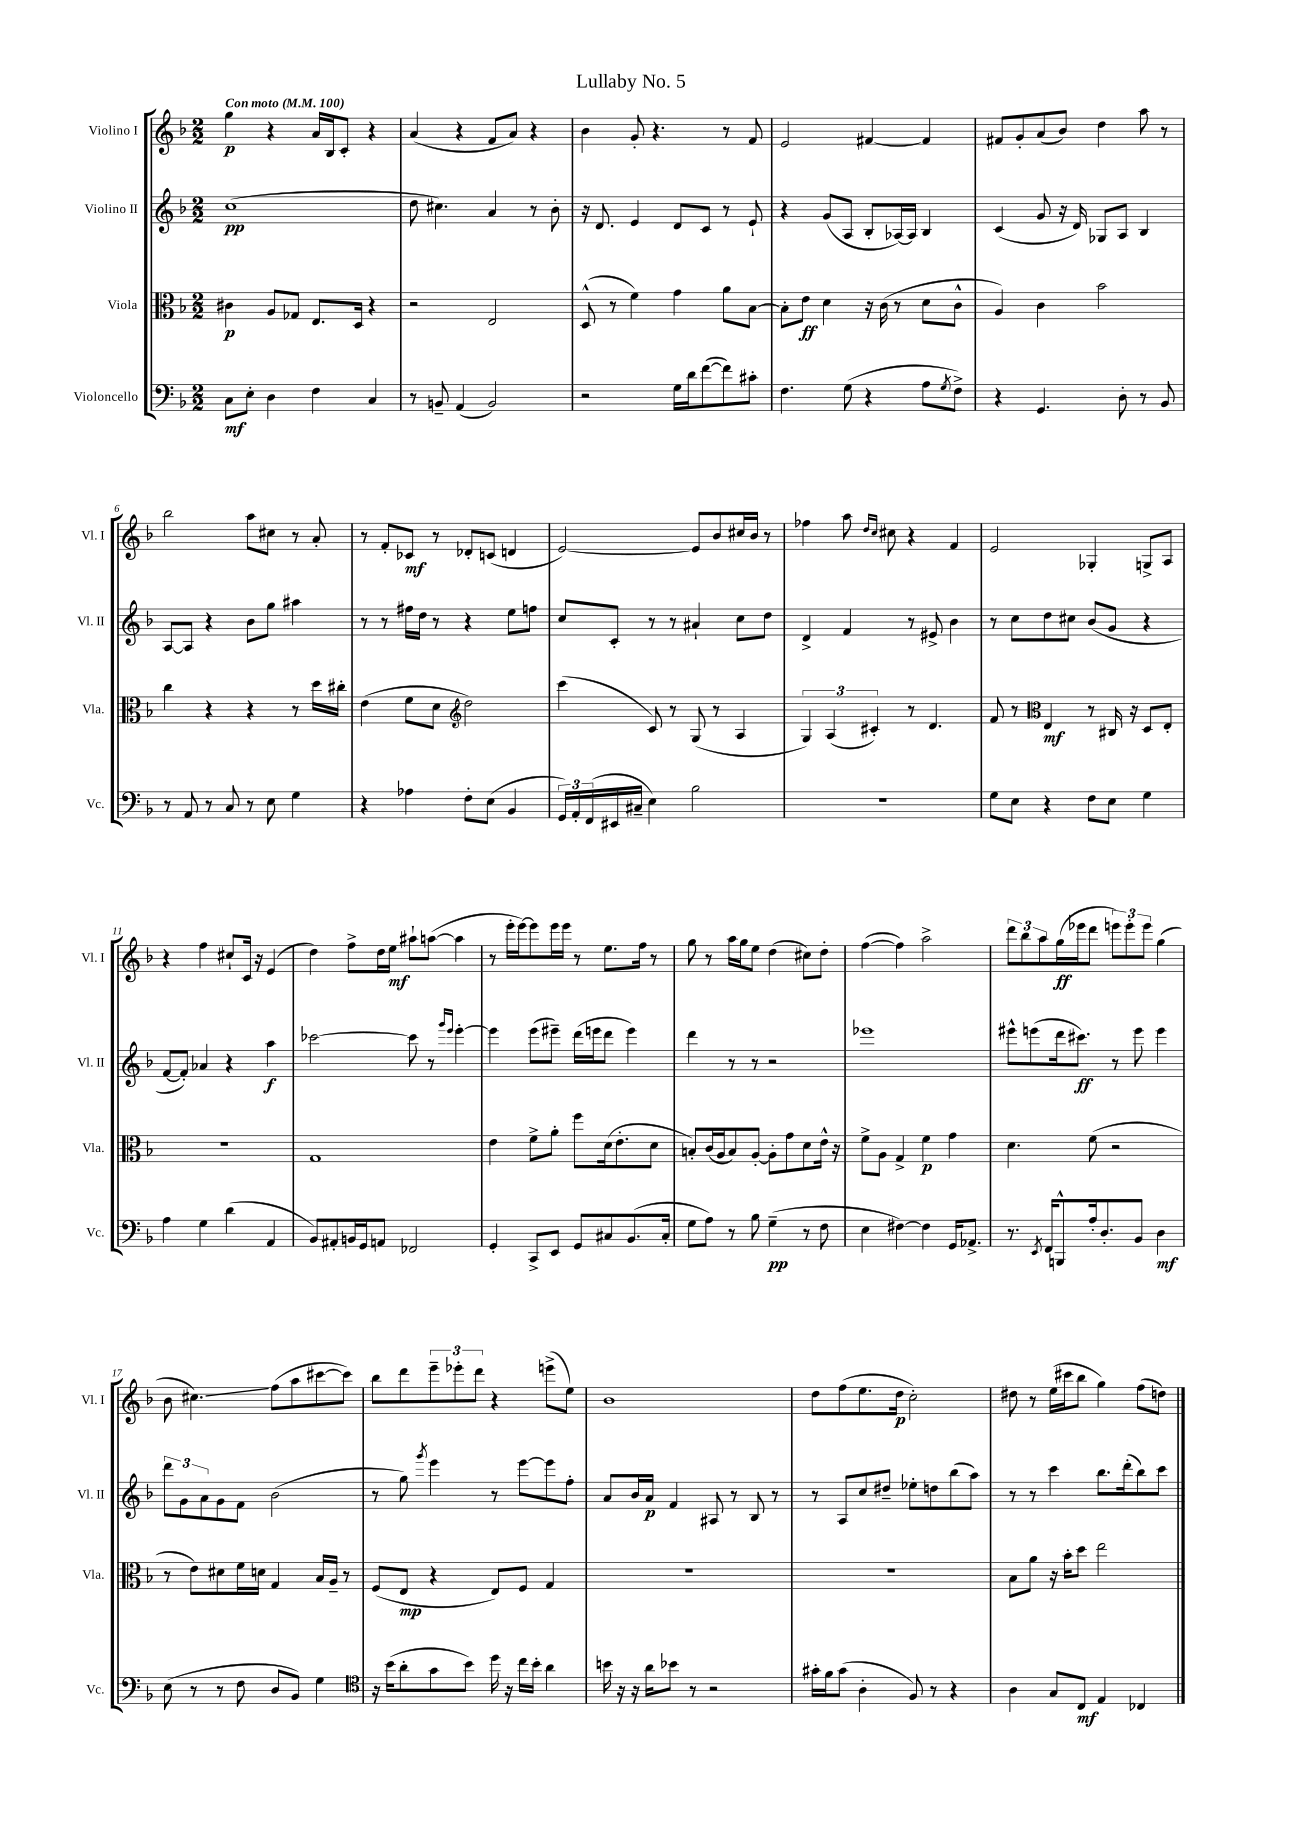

**kern	**kern	**kern	**kern
*staff4	*staff3	*staff2	*staff1
*clefF4	*clefC3	*clefG2	*clefG2
*k[b-]	*k[b-]	*k[b-]	*k[b-]
*M2/2	*M2/2	*M2/2	*M2/2
*MM100	*MM100	*MM100	*MM100
8C	4c#	(1cc	4gg
8E'	.	.	.
4D	8A	.	4r
.	8G-	.	.
4F	8.E	.	16a
.	.	.	16B-
.	.	.	8c'
.	16D	.	.
4C	4r	.	4r
=	=	=	=
8r	2r	8dd	(4a
8BB~	.	4.cc#)	.
(4AA	.	.	4r
2BB)	2E	4a	8f
.	.	.	8a)
.	.	8r	4r
.	.	8b-'	.
=	=	=	=
2r	(8D^^	16r	4b-
.	.	8.d	.
.	8r	.	.
.	4f)	4e	8g'
.	.	.	4.r
16G	4g	8d	.
16d	.	.	.
([8f	.	8c	.
8f])	8a	8r	8r
8c#'	[8B-	8e`	8f
=	=	=	=
4.F	8B-']	4r	2e
.	8e	.	.
.	4d	(8g	.
(8G	.	8A	.
4r	16r	8B-'	[4f#
.	(16c	.	.
.	8r	[16A-)	.
.	.	16A-]	.
8A	8d	4B-	4f#]
8qG	.	.	.
8F^)	8c^^	.	.
=	=	=	=
4r	4A)	(4c	8f#
.	.	.	8g'
4.GG	4c	8g	(8a
.	.	16r	8b-)
.	.	16d)	.
.	2b-	8G-	4dd
8D'	.	8A	.
8r	.	4B-	8aa
8BB-	.	.	8r
=	=	=	=
8r	4cc	[8A	2bb-
8AA	.	8A]	.
8r	4r	4r	.
8C	.	.	.
8r	4r	8b-	8aa
8E	.	8gg	8cc#
4G	8r	4aa#	8r
.	16dd	.	8a'
.	16cc#'	.	.
=	=	=	=
4r	(4e	8r	8r
.	.	8r	8f'
4A-	8f	16ff#	8c-
.	.	16dd	.
.	8d	8r	8r
*	*clefG2	*	*
8F'	2dd)	4r	8d-'
(8E	.	.	(8c
4BB-	.	8ee	4d
.	.	8ff	.
=	=	=	=
24GG)	(4ccc	8cc	[2e)
24AA'	.	.	.
(24FF	.	.	.
16EE#	.	8c'	.
16C#~	.	.	.
4E)	8c)	8r	.
.	8r	8r	.
2B-	(8G	4a#`	8e]
.	8r	.	8b-
.	4A	8cc	16cc#
.	.	.	16b-
.	.	8dd	8r
=	=	=	=
1r	6G)	4d^	4ff-
.	(6A	.	.
.	.	4f	8aa
.	6c#')	.	.
.	.	.	16qqdd
.	.	.	16qqcc
.	.	.	8cc#
.	8r	8r	4r
.	4.d	8e#^	.
.	.	4b-	4f
=	=	=	=
8G	8f	8r	2e
8E	8r	8cc	.
*	*clefC3	*	*
4r	4E	8dd	.
.	.	8cc#	.
8F	8r	(8b-	4G-'
8E	16C#	8g	.
.	16r	.	.
4G	8D	4r	8G^
.	8E'	.	8A
=	=	=	=
4A	1r	[8f	4r
.	.	8f'])	.
4G	.	4a-	4ff
(4d	.	4r	8cc#`
.	.	.	16c
.	.	.	16r
4AA	.	4aa	(4e
=	=	=	=
8BB-)	1G	[2ccc-	4dd)
8AA#'	.	.	.
16BB	.	.	8ff^
16GG	.	.	.
8AA	.	.	16dd
.	.	.	16ee
2FF-	.	8ccc-]	8aa#`
.	.	8r	([8aa
.	.	16qqggg	.
.	.	16qqeee	.
.	.	[4eee'	4aa]
=	=	=	=
4GG'	4e	4eee]	8r
.	.	.	16eee'
.	.	.	[16eee)
8CC^	8f^	(8eee	8eee]
8EE	8a'	8eee#~)	16eee
.	.	.	16eee
8GG	8ff	(16ddd	8r
.	.	16eee	.
8C#	(16d	8ddd	8.ee
.	8.e'	.	.
(8.BB-	.	4eee)	.
.	.	.	16ff
.	8d	.	8r
16C#'	.	.	.
=	=	=	=
8G	8B')	4ddd	8gg
8A)	(16c	.	8r
.	16A	.	.
8r	8B)	8r	16aa
.	.	.	16gg
8B-	[8A'	8r	8ee
(4G~	8A']	2r	(4dd
.	8g	.	.
8r	8d	.	8cc#)
8F	16e^^	.	8dd'
.	16r	.	.
=	=	=	=
4E	8f^	1eee-	([4ff
.	8A	.	.
[4F#)	4G^	.	4ff])
4F#]	4f	.	2aa^
16GG	4g	.	.
8.AA-^	.	.	.
=	=	=	=
8.r	4.d	8eee#^^	12ddd
.	.	.	12bb-
.	.	(8eee	.
.	.	.	12aa
8qEE	.	.	.
16FF	.	.	.
8BBB^^	.	16ddd	(16gg
.	.	8.ccc#)	16eee-
16A'	(8f	.	8ddd
8.D'	.	.	.
.	2r	8r	12eee)
.	.	.	12eee'
8BB-	.	8eee	.
.	.	.	12eee
4D	.	4eee	(4gg
=	=	=	=
(8E	8r	12ddd	8b-
.	.	12g	.
8r	8e)	.	4.cc#)
.	.	12a	.
8r	8d#	8g	.
8F	16f	8f	.
.	16d	.	.
8D	4G	(2b-	(8ff
8BB-)	.	.	8aa
4G	16B-	.	[8ccc#
.	16A~	.	.
.	8r	.	8ccc#])
=	=	=	=
*clefC4	*	*	*
16r	(8F	8r	8bb-
(16b-	.	.	.
8a'	8E	8gg)	8ddd
.	.	8qggg	.
8g	4r	4eee	12eee~
.	.	.	12eee-'
8b-)	.	.	.
.	.	.	12ddd
16dd	8E)	8r	4r
16r	.	.	.
16cc	8F	[8eee	.
16b-'	.	.	.
4a	4G	8eee]	(8eee^
.	.	8ff'	8ee)
=	=	=	=
16b	1r	8a	1b-
16r	.	.	.
16r	.	16b-	.
16a	.	16a	.
8b-	.	4f	.
8r	.	.	.
2r	.	8A#	.
.	.	8r	.
.	.	8B-	.
.	.	8r	.
=	=	=	=
16g#'	1r	8r	8dd
16f	.	.	.
(8g#	.	8A	(8ff
4A'	.	8cc	8.ee
.	.	8dd#~	.
.	.	.	16dd
8F)	.	8ee-'	2cc')
8r	.	8dd	.
4r	.	(8bb-	.
.	.	8aa)	.
=	=	=	=
4A	8B-	8r	8dd#
.	8a	8r	8r
8G	16r	4ccc	(16ee
.	16b-'	.	16ccc#
8C	8dd	.	8bb-
4E	2ee	8.bb-	4gg)
.	.	(16ddd'	.
4C-	.	8bb-)	(8ff
.	.	8ccc	8dd)
==	==	==	==
*-	*-	*-	*-
